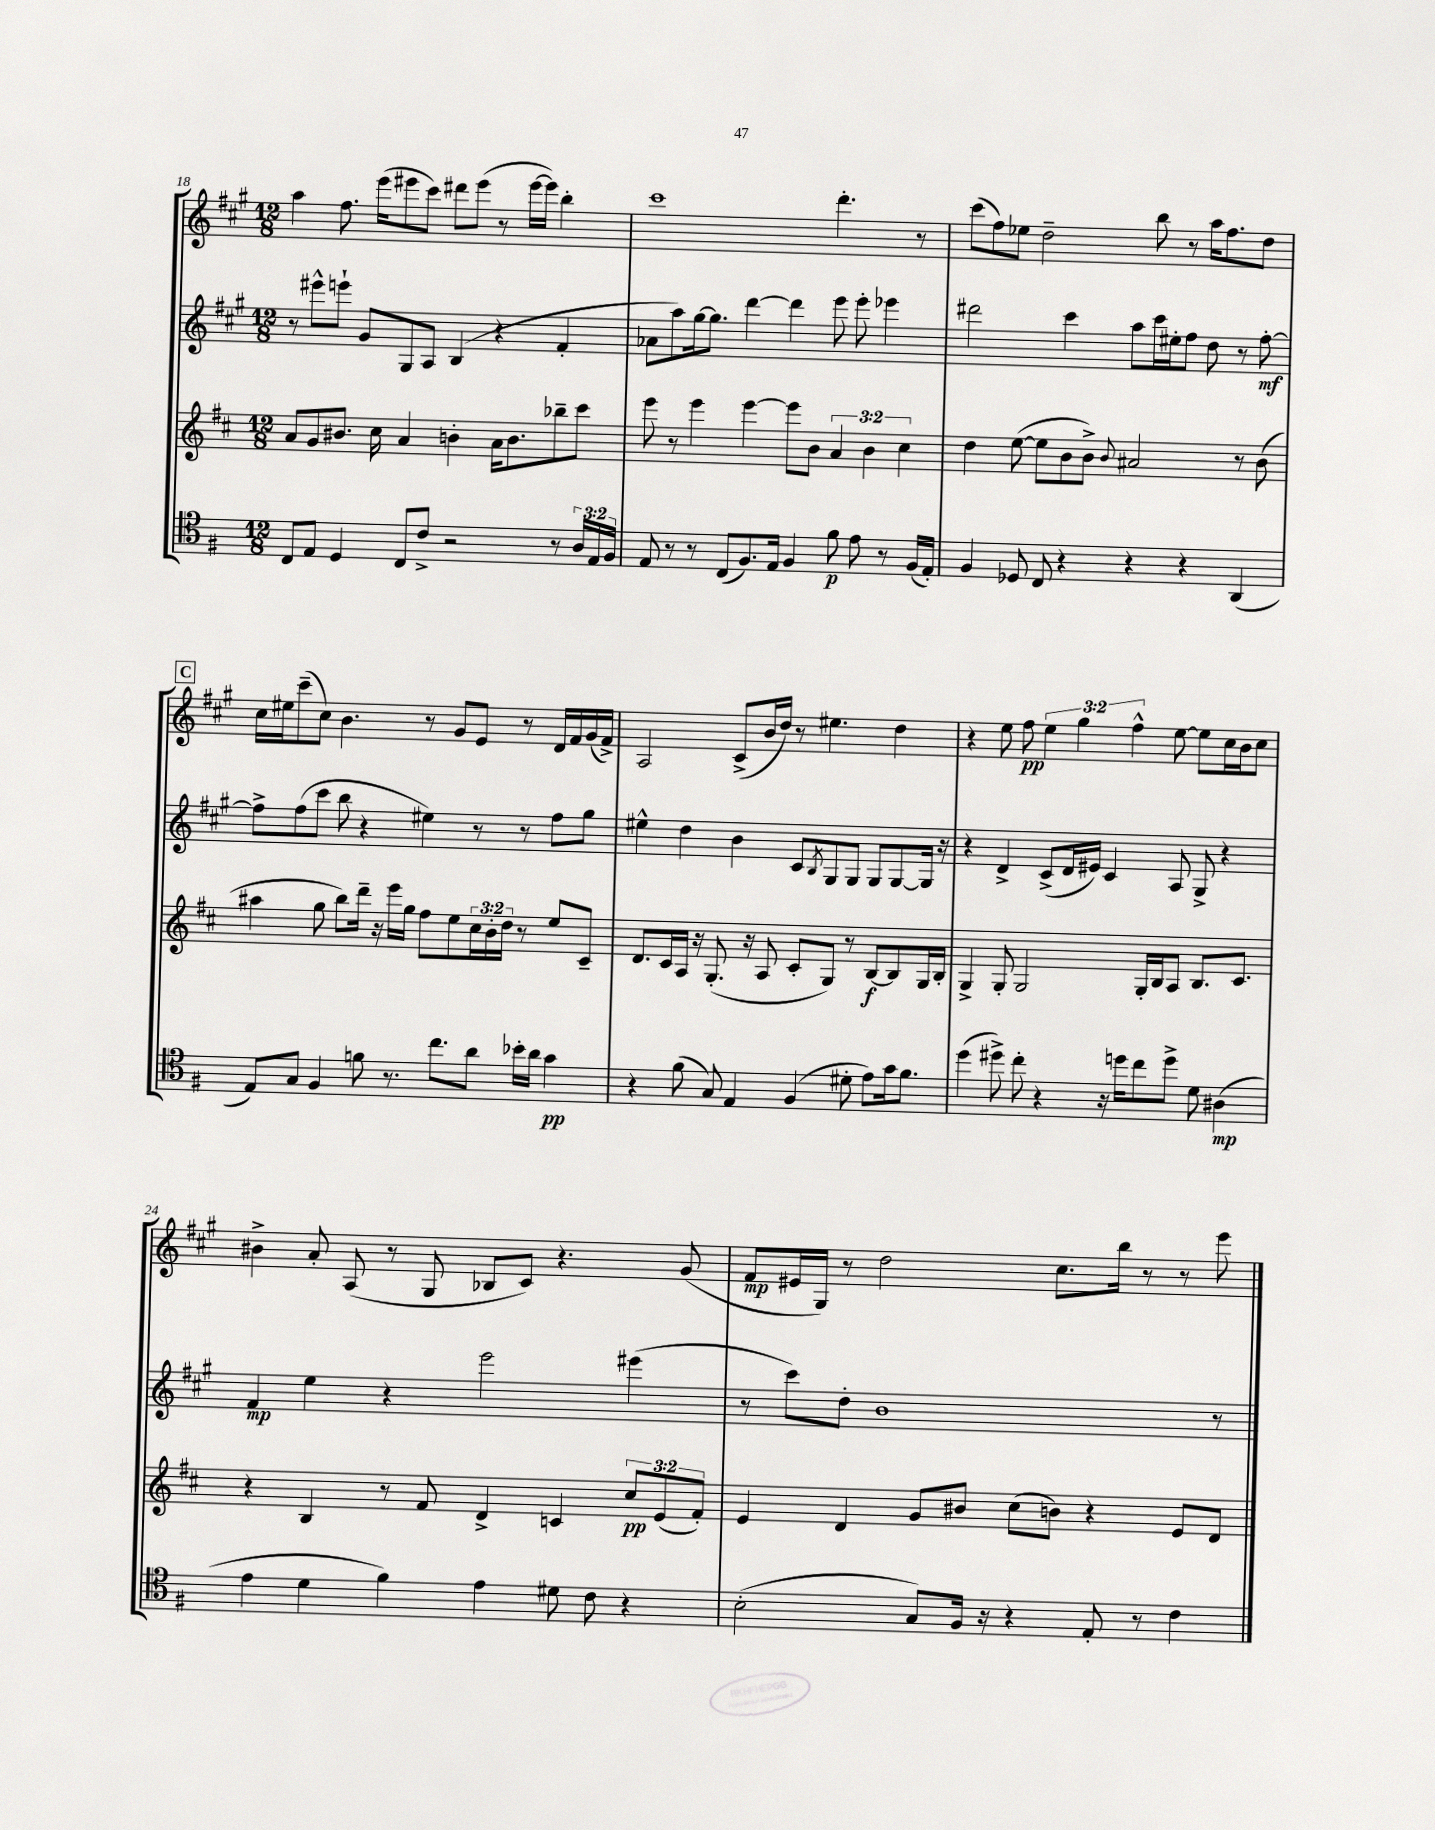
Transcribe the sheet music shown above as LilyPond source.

<<
\new StaffGroup <<
\new Staff = "s0" {
    \clef treble \key a \major \numericTimeSignature \time 12/8 \override Staff.TupletNumber.text = #tuplet-number::calc-fraction-text
    a''4 fis''8. e'''16( eis'''8 cis'''8) dis'''8 eis'''8( r8 eis'''16~ eis'''16) b''4-. |
    cis'''1 d'''4.-. r8 |
    cis'''8( fis''8) ees''8 d''2-- b''8 r8 a''16 fis''8. d''8 |
    \mark \markup { \box "C" } cis''16 eis''16 cis'''8--( cis''8) b'4. r8 gis'8 e'8 r8 d'16 fis'16 gis'16( fis'16->) |
    a2 cis'8->( b'16 d''16) r8 eis''4. d''4 |
    r4 e''8 fis''8\pp \tuplet 3/2 { e''4 gis''4 fis''4-^ } e''8~ e''8 cis''16 b'16 cis''8 |
    bis'4-> a'8-. a8( r8 gis8 bes8 cis'8) r4. gis'8( |
    fis'8\mp eis'16 gis16) r8 d''2 cis''8. b''16 r8 r8 e'''8 \bar "|." |
}
\new Staff = "s1" {
    \clef treble \key a \major \numericTimeSignature \time 12/8
    r8 eis'''8-^ e'''8-! gis'8 gis8 a8 b4( r4 fis'4-. |
    aes'8 a''8) gis''16~ gis''8. d'''4~ d'''4 e'''8 e'''8-. ees'''4 |
    dis'''2 cis'''4 a''8 cis'''16 eis''16-. fis''8 d''8 r8 fis''8~-.\mf |
    \mark \markup { \box "C" } fis''8-> fis''8( cis'''8 b''8 r4 eis''4) r8 r8 fis''8 gis''8 |
    eis''4-^ d''4 b'4 cis'8 \acciaccatura { b8 } gis8 gis8 gis8 gis8~ gis16 r16 |
    r4 d'4-> cis'8->( d'16 eis'16) cis'4 a8 gis8-> r4 |
    fis'4\mp e''4 r4 e'''2 eis'''4( |
    r8 cis'''8) d''8-. b'1 r8 \bar "|." |
}
\new Staff = "s2" {
    \clef treble \key d \major \numericTimeSignature \time 12/8 \override Staff.TupletNumber.text = #tuplet-number::calc-fraction-text
    a'8 g'8 bis'8. cis''16 a'4 b'4-. a'16 b'8. bes''8-- cis'''8 |
    e'''8 r8 e'''4 e'''4~ e'''8 b'8 \tuplet 3/2 { a'4 b'4 cis''4 } |
    d''4 e''8~( e''8 b'8 b'8->) \appoggiatura { b'8 } ais'2 r8 b'8( |
    \mark \markup { \box "C" } ais''4 g''8 b''8) d'''16-- r16 e'''16 g''16 fis''8 e''8 \tuplet 3/2 { cis''16 b'16-. d''16 } r8 e''8 cis'8-- |
    d'8. cis'16 a16 r16 g8.-.( r16 a8 cis'8-. g8) r8 b8~\f b8 g16 b16-. |
    g4-> g8-. g2 g16-. b16 a8 b8. cis'8. |
    r4 b4 r8 fis'8 d'4-> c'4 \tuplet 3/2 { cis''8\pp e'8( fis'8-.) } |
    e'4 d'4 g'8 bis'8 cis''8( b'8) r4 e'8 d'8 \bar "|." |
}
\new Staff = "s3" {
    \clef tenor \key g \major \numericTimeSignature \time 12/8 \override Staff.TupletNumber.text = #tuplet-number::calc-fraction-text
    c8 e8 d4 c8 c'8-> r2 r8 \tuplet 3/2 { a16 e16 fis16 } |
    e8 r8 r8 c8( fis8.) e16 fis4 fis'8\p e'8 r8 fis16( e16-.) |
    fis4 des8 c8 r4 r4 r4 a,4( |
    \mark \markup { \box "C" } e8) g8 fis4 f'8 r8. c''8. a'8 bes'16-. a'16 g'4\pp |
    r4 fis'8( g8) e4 fis4( dis'8-. e'8) g'16 fis'8. |
    d''4( dis''8->) c''8-. r4 r16 d''16 c''8 d''8-> d'8 ais4\mp( |
    e'4 d'4 fis'4) e'4 dis'8 c'8 r4 |
    b2-.( g8) fis16 r16 r4 e8-. r8 c'4 \bar "|." |
}
>>
>>
\layout { \context { \Score currentBarNumber = #18 } }
